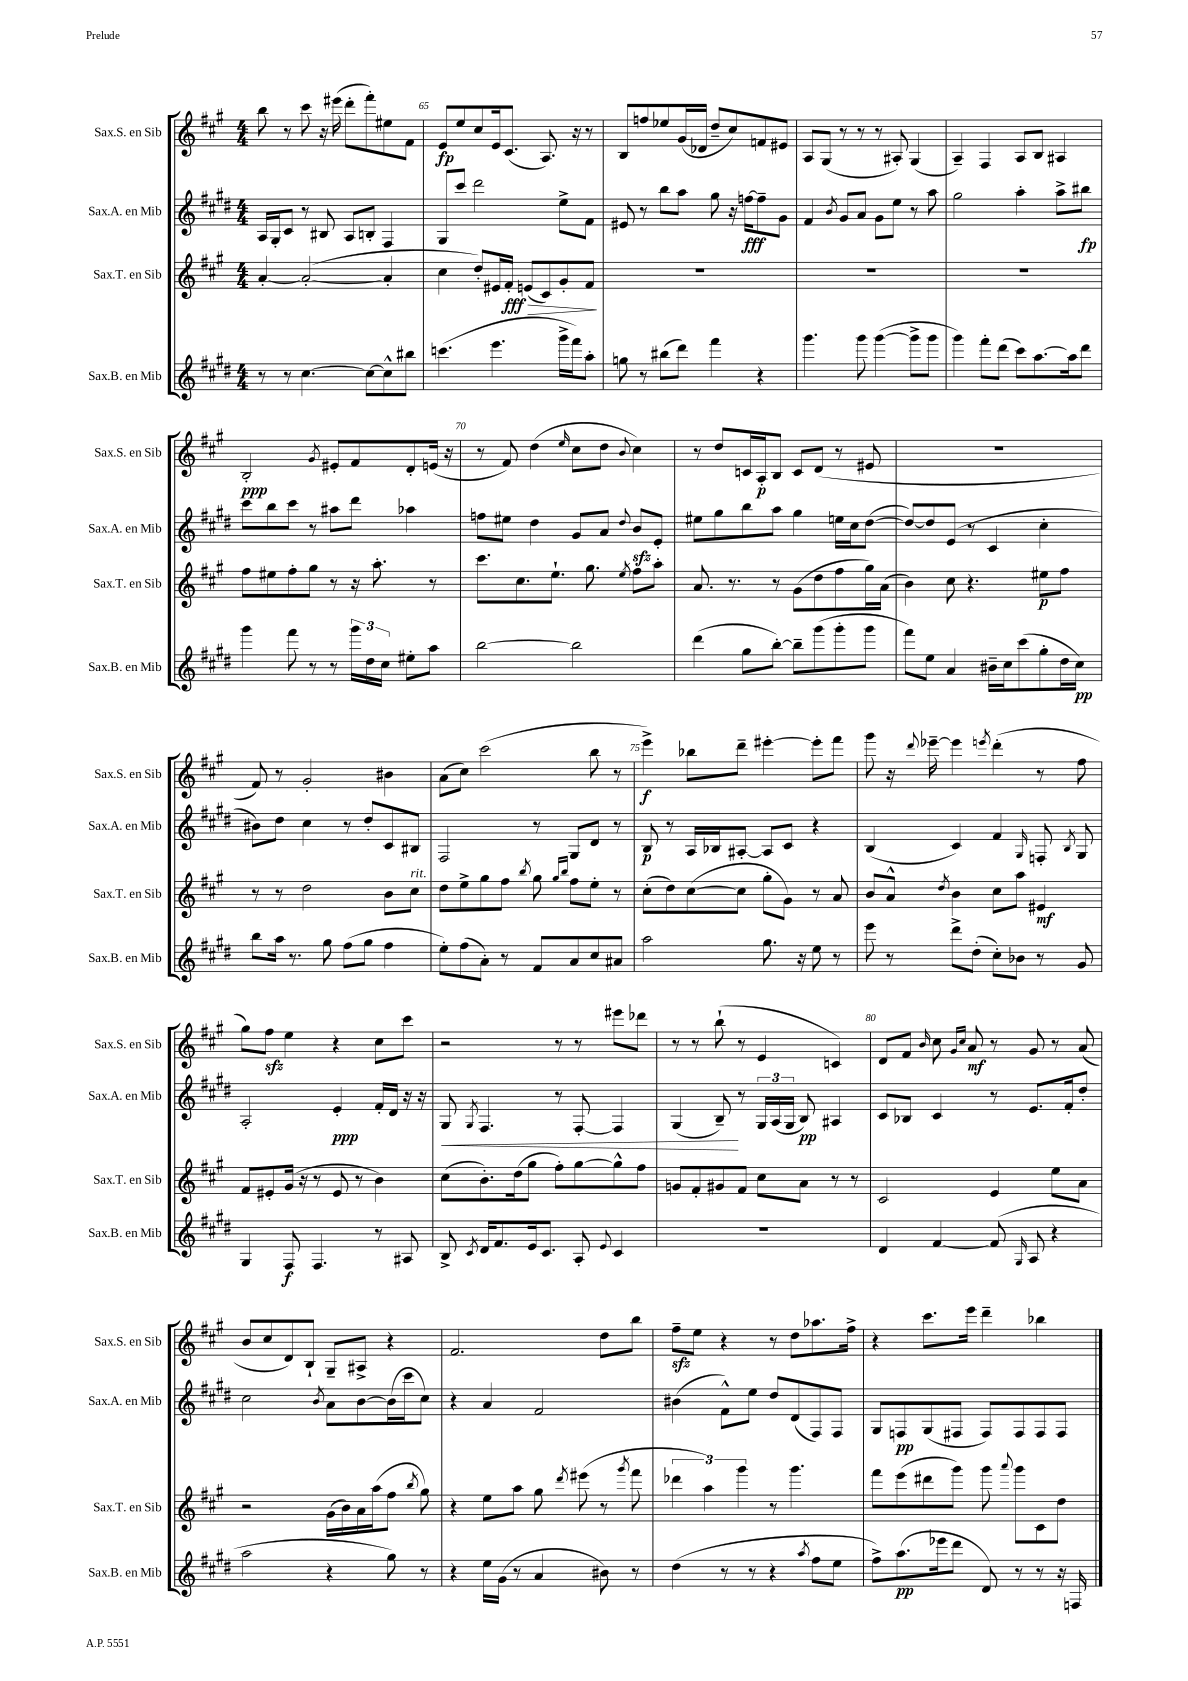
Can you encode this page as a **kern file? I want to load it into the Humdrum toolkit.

**kern	**dynam	**kern	**dynam	**kern	**dynam	**kern	**dynam
*part4	*part4	*part3	*part3	*part2	*part2	*part1	*part1
*staff4	*staff4	*staff3	*staff3	*staff2	*staff2	*staff1	*staff1
*I"Sax.B. en Mib	*	*I"Sax.T. en Sib	*	*I"Sax.A. en Mib	*	*I"Sax.S. en Sib	*
*I'Sax.B. en Mib	*	*I'Sax.T. en Sib	*	*I'Sax.A. en Mib	*	*I'Sax.S. en Sib	*
*clefG2	*	*clefG2	*	*clefG2	*	*clefG2	*
*k[f#c#g#d#]	*	*k[f#c#g#]	*	*k[f#c#g#d#]	*	*k[f#c#g#]	*
*M4/4	*	*M4/4	*	*M4/4	*	*M4/4	*
=64	=64	=64	=64	=64	=64	=64	=64
8r	.	[4a'/	.	16A/LL	.	8bb\	.
.	.	.	.	16G#'/J	.	.	.
8r	.	.	.	8c#/J	.	8r	.
[4.cc#\	.	(2a'/_	.	8r	.	8ccc#\	.
.	.	.	.	8B#X/	.	16r	.
.	.	.	.	.	.	(16eee#X\	.
.	.	.	.	8A/L	.	8ddd'\L	.
8cc#\L_	.	.	.	8Bn'/J	.	8fff#'\)	.
8cc#^^\]	.	4a'/]	.	4F#/	.	8ee#X\	.
8bb#X\J	.	.	.	.	.	8f#\J	.
=65	=65	=65	=65	=65	=65	=65	=65
(4.cccn\	.	4cc#\	.	8G#/L	.	8e/L	fp
.	.	.	.	8ccc#/J	.	8ee/	.
.	.	8dd'/L)	.	2ddd#\	.	8cc#/	.
4.eee\	.	16e#X/L	.	.	.	16e/k	.
!	!	!	!LO:HP:b	!	!	!	!
.	.	16f#'/JJ	> fff	.	.	(8.c#/J	.
.	.	(8en/L	.	.	.	.	.
.	.	8c#/)	.	.	.	8.A/)	.
16ggg#^\LL	.	8g#'/	.	8ee^\L	.	.	.
16fff#\J)	.	.	.	.	.	16r	.
8aa'\J	.	8f#/J	.	8f#\J	.	8r	.
.	.	.	]	.	.	.	.
=66	=66	=66	=66	=66	=66	=66	=66
8ggn\	.	1r	.	8e#X/	.	8B/L	.
8r	.	.	.	8r	.	8ffn/	.
(8bb#X\L	.	.	.	8bb\L	.	8ee-X/	.
8ddd#\J)	.	.	.	8aa\J	.	(16g#/L	.
.	.	.	.	.	.	16d-X/JJ	.
4fff#\	.	.	.	8gg#\	.	8dd~/L	.
.	.	.	.	16r	.	8cc#/)	.
.	.	.	.	[16ffn\KL	fff	.	.
4r	.	.	.	8ff~\]	.	8fn/	.
.	.	.	.	8g#\J	.	8e#X/J	.
=67	=67	=67	=67	=67	=67	=67	=67
4.ggg#\	.	1r	.	4f#/	.	8A/L	.
.	.	.	.	.	.	(8G#/J	.
.	.	.	.	8qb/	.	.	.
.	.	.	.	8g#/L	.	8r	.
8ggg#\	.	.	.	8a/J	.	8r	.
([4ggg#\	.	.	.	8g#\L	.	8r	.
.	.	.	.	8ee\J	.	8A#X'/)	.
8ggg#^\L]	.	.	.	8r	.	(4G#/	.
8ggg#\J	.	.	.	8aa\	.	.	.
=68	=68	=68	=68	=68	=68	=68	=68
4ggg#\)	.	1r	.	2gg#\	.	4A~/)	.
8fff#'\L	.	.	.	.	.	4F#/	.
(8ddd#\J	.	.	.	.	.	.	.
8ccc#\L)	.	.	.	4aa'\	.	8A/L	.
[8.aa\	.	.	.	.	.	8B/J	.
.	.	.	.	8aa^\L	.	4A#X/	.
16aa\k]	.	.	.	.	.	.	.
8ddd#\J	.	.	.	8bb#X\J	fp	.	.
!!LO:LB:g=z
=69	=69	=69	=69	=69	=69	=69	=69
4ggg#\	.	8ff#\L	.	8ccc#\L	.	2B'/	ppp
.	.	8ee#X\	.	8bb\	.	.	.
8fff#\	.	8ff#'\	.	8ccc#\J	.	.	.
8r	.	8gg#\J	.	8r	.	.	.
.	.	.	.	.	.	8qg#/	.
8r	.	8r	.	8aa#X\L	.	8e#X'/L	.
24ggg#\LL	.	16r	.	8ddd#\J	.	8f#/	.
24dd#\	.	.	.	.	.	.	.
.	.	8.aa'\	.	.	.	.	.
24cc#\JJ	.	.	.	.	.	.	.
8ee#X'\L	.	.	.	4aa-X\	.	8d'/	.
8aa\J	.	8r	.	.	.	(16en/Jk	.
.	.	.	.	.	.	16r	.
=70	=70	=70	=70	=70	=70	=70	=70
[2bb\	.	8.ccc#\L	.	8ffn\L	.	8r	.
.	.	.	.	8ee#X\J	.	8f#/)	.
.	.	8.cc#\	.	.	.	.	.
.	.	.	.	4dd#\	.	(4dd\	.
.	.	8.ee`\J	.	.	.	.	.
.	.	.	.	.	.	16qqee/	.
2bb\]	.	.	.	8g#/L	.	8cc#\L	.
.	.	8.gg#\	.	.	.	.	.
.	.	.	.	8a/J	.	8dd\J	.
.	.	8qee/	.	8qqdd#/	.	8qqb/	.
.	.	8ff#\L	.	8bzz/L	.	4cc#\)	.
.	.	8aa'\J	.	8e'/J	.	.	.
=71	=71	=71	=71	=71	=71	=71	=71
(4ddd#\	.	8.a/	.	8ee#X\L	.	8r	.
.	.	.	.	8gg#\	.	8dd/L	.
.	.	8.r	.	.	.	.	.
8gg#\L	.	.	.	8bb\	.	16cn/L	.
.	.	.	.	.	.	16A'/J	p
[8bb'\J)	.	8r	.	8aa\J	.	8B/J	.
8bb~\L]	.	(8g#\L	.	4gg#\	.	8c/L	.
(8ggg#\	.	8dd\	.	.	.	(8d/J	.
8ggg#'\	.	8ff#\	.	16een\LL	.	8r	.
.	.	.	.	16cc#\J	.	.	.
8ggg#\J	.	16gg#\L)	.	([8dd#\J	.	8e#X/	.
.	.	(16a\JJ	.	.	.	.	.
=72	=72	=72	=72	=72	=72	=72	=72
8fff#\L)	.	4b\)	.	8dd#/L_)	.	1r	.
8ee\J	.	.	.	8dd#/]	.	.	.
4a/	.	8cc#\	.	(8e/J	.	.	.
.	.	4.r	.	8r	.	.	.
16b#X~\LL	.	.	.	4c#/	.	.	.
16cc#\J	.	.	.	.	.	.	.
(8ccc#\	.	.	.	.	.	.	.
8gg#'\	.	8ee#X\L	p	4cc#'\	.	.	.
16dd#\L	.	8ff#\J	.	.	.	.	.
16cc#\JJ)	pp	.	.	.	.	.	.
!!LO:LB:g=z
=73	=73	=73	=73	=73	=73	=73	=73
8bb\L	.	8r	.	8b#X\L)	.	8f#/)	.
16aa\Jk	.	8r	.	8dd#\J	.	8r	.
8.r	.	.	.	.	.	.	.
.	.	2dd\	.	4cc#\	.	2g#'/	.
8gg#\	.	.	.	.	.	.	.
(8ff#\L	.	.	.	8r	.	.	.
8gg#\J	.	.	.	8dd#'/L	.	.	.
4ff#\	.	8b\L	.	8c#/	.	4b#X\	.
!	!	!LO:TX:a:i:t=rit.	!	!	!	!	!
.	.	8cc#\J	.	8B#X/J	.	.	.
=74	=74	=74	=74	=74	=74	=74	=74
8ee'\L)	.	8dd\L	.	2F#/	.	(8a\L	.
(8ff#\	.	8ee^\	.	.	.	8cc#\J)	.
8a'\J)	.	8gg#\	.	.	.	(2ccc#\	.
8r	.	8ff#\J	.	.	.	.	.
.	.	8qbb/	.	.	.	.	.
8f#/L	.	8gg#\	.	8r	.	.	.
.	.	16qqgg#/LL	.	.	.	.	.
.	.	16qqbb/JJ	.	.	.	.	.
8a/	.	8ff#\L	.	8G#/L	.	.	.
8cc#/	.	8ee'\J	.	8d#/J	.	8bb\	.
8a#X/J	.	8r	.	8r	.	8r	.
=75	=75	=75	=75	=75	=75	=75	=75
2aa\	.	(8cc#'\L	.	8B/	p	4eee^\)	f
.	.	8dd\)	.	8r	.	.	.
.	.	([8cc#\	.	16A/LL	.	8bb-X\L	.
.	.	.	.	16B-X/J	.	.	.
.	.	8cc#\J]	.	[8A#X'/J	.	8ddd~\J	.
8.gg#\	.	8gg#'\L	.	8A#/L]	.	[4eee#X'\	.
.	.	8g#\J)	.	8c#/J	.	.	.
16r	.	.	.	.	.	.	.
8ee\	.	8r	.	4r	.	8eee#'\L]	.
8r	.	8a/	.	.	.	8fff#\J	.
=76	=76	=76	=76	=76	=76	=76	=76
8eee\	.	8b/L	.	(4B/	.	8ggg#\	.
8r	.	8a^^/J	.	.	.	16r	.
.	.	.	.	.	.	8qqddd/	.
.	.	.	.	.	.	[16eee-X~\	.
.	.	8qdd/	.	.	.	.	.
8ddd#^\L	.	4b\	.	4c#/)	.	4eee-\]	.
(8dd#'\J	.	.	.	.	.	.	.
.	.	.	.	.	.	8qeeen/	.
8cc#'\L)	.	8cc#\L	.	4f#/	.	(4ddd'\	.
8b-X\J	.	8aa\J	.	.	.	.	.
.	.	.	.	16qqG#/	.	.	.
8r	.	4e#X/	mf	8Fn'/	.	8r	.
.	.	.	.	8qB/	.	.	.
8g#/	.	.	.	8G#/	.	8ff#\	.
!!LO:LB:g=z
=77	=77	=77	=77	=77	=77	=77	=77
4G#/	.	8f#/L	.	2A'/	.	8gg#\L)	.
.	.	8e#X'/	.	.	.	8ff#zz\J	.
8F#/	f	(16g#/Jk	.	.	.	4ee\	.
.	.	16r	.	.	.	.	.
4.F#/	.	8r	.	.	.	.	.
.	.	8e#/	.	4e'/	ppp	4r	.
.	.	8r	.	.	.	.	.
8r	.	4b\)	.	16f#'/LL	.	8cc#\L	.
.	.	.	.	16d#/JJ	.	.	.
8A#X/	.	.	.	16r	.	8ccc#\J	.
.	.	.	.	16r	.	.	.
=78	=78	=78	=78	=78	=78	=78	=78
!	!	!	!	!	!LO:HP:b	!	!
8B^/	.	(8cc#\L	.	8G#/	<	2r	.
8qc#/	.	.	.	8qG#/	.	.	.
16d#/KL	.	8.b'\)	.	4.F#/	.	.	.
8.f#/	.	.	.	.	.	.	.
.	.	(16dd\k	.	.	.	.	.
16e/k	.	8gg#\J	.	.	.	.	.
8.c#/J	.	.	.	.	.	.	.
.	.	8ff#'\L)	.	8r	.	8r	.
8A'/	.	[8gg#\	.	[8F#'/	.	8r	.
8qqe/	.	.	.	.	.	.	.
4c#/	.	8gg#^^\]	.	4F#/]	.	8eee#X\L	.
.	.	8ff#\J	.	.	.	8ddd-X\J	.
=79	=79	=79	=79	=79	=79	=79	=79
1r	.	8gn/L	.	(4G#/	.	8r	.
.	.	8f#'/	.	.	.	8r	.
.	.	8g#X/	.	8B~/)	.	(8bb`\	.
.	.	8f#/J	.	8r	[	8r	.
.	.	8cc#\L	.	24G#/LL	.	4e/	.
.	.	.	.	(24A/	.	.	.
.	.	.	.	24G#/JJ	.	.	.
.	.	8a\J	.	8B/)	pp	.	.
.	.	8r	.	4A#X/	.	4cn/)	.
.	.	8r	.	.	.	.	.
=80	=80	=80	=80	=80	=80	=80	=80
4d#/	.	2c#/	.	8c#/L	.	8d/L	.
.	.	.	.	8B-X/J	.	8f#/J	.
.	.	.	.	.	.	16qqb/	.
[4f#/	.	.	.	4c#/	.	8cc#\	.
.	.	.	.	.	.	16qqg#/LL	.
.	.	.	.	.	.	16qqcc#/JJ	.
.	.	.	.	.	.	8a/	mf
(8f#/]	.	4e/	.	8r	.	8r	.
16qqG#/	.	.	.	.	.	.	.
8A/	.	.	.	8.e/L	.	8g#/	.
4r	.	8ee\L	.	.	.	8r	.
.	.	.	.	16f#'/k	.	.	.
.	.	8a\J	.	8dd#'/J	.	(8a/	.
!!LO:LB:g=z
=81	=81	=81	=81	=81	=81	=81	=81
2aa\	.	2r	.	2cc#\	.	8b/L	.
.	.	.	.	.	.	8cc#/	.
.	.	.	.	.	.	8d/)	.
.	.	.	.	.	.	8B`/J	.
.	.	.	.	8qb/	.	.	.
4r	.	(16g#\LL	.	8a\L	.	8G#~/L	.
.	.	16b\)	.	.	.	.	.
.	.	16a\	.	[8b\	.	8A#X^/J	.
.	.	(16aa\J	.	.	.	.	.
8gg#\)	.	8ff#\J	.	(16b\L]	.	4r	.
.	.	.	.	16ccc#\J	.	.	.
.	.	8qbb/	.	.	.	.	.
8r	.	8gg#\)	.	8cc#\J)	.	.	.
=82	=82	=82	=82	=82	=82	=82	=82
4r	.	4r	.	4r	.	2.f#/	.
16ee\LL	.	8ee\L	.	4a/	.	.	.
(16g#\JJ	.	.	.	.	.	.	.
8r	.	8aa\J	.	.	.	.	.
4a/	.	8gg#\	.	2f#/	.	.	.
.	.	8qddd/	.	.	.	.	.
.	.	(8eee#X\	.	.	.	.	.
8b#X\)	.	8r	.	.	.	8dd\L	.
.	.	8qggg#/	.	.	.	.	.
8r	.	8fff#\	.	.	.	8bb\J	.
=83	=83	=83	=83	=83	=83	=83	=83
(4dd#\	.	6ddd-X\	.	(4b#X\	.	8ff#zz~\L	.
.	.	.	.	.	.	8ee\J	.
.	.	6aa\)	.	.	.	.	.
8r	.	.	.	8f#^^\L)	.	4r	.
.	.	6ggg#\	.	.	.	.	.
8r	.	.	.	8ee\J	.	.	.
4r	.	8r	.	8dd#/L	.	8r	.
.	.	4.ggg#\	.	(8d#/	.	8dd\L	.
8qaa/	.	.	.	.	.	.	.
8ff#\L	.	.	.	8F#/)	.	8.aa-X\	.
8ee\J	.	.	.	8F#/J	.	.	.
.	.	.	.	.	.	16ff#^\Jk	.
=84	=84	=84	=84	=84	=84	=84	=84
8ff#^\L)	.	8fff#\L	.	8G#/L	.	4r	.
(8.aa\	pp	(8eee\	.	8Fn/	pp	.	.
.	.	8ddd#X\	.	(8G#/	.	8.ccc#\L	.
16eee-X\k	.	.	.	.	.	.	.
8ddd#\J	.	8ggg#\J)	.	8F#X/J	.	.	.
.	.	.	.	.	.	16eee\Jk	.
8d#/)	.	8ggg#\	.	8F#/L)	.	4ddd~\	.
.	.	8qqaaa/	.	.	.	.	.
8r	.	8ggg#\L	.	8F#/	.	.	.
8r	.	8c#\	.	8F#/	.	4bb-X\	.
16r	.	8dd\J	.	8F#/J	.	.	.
16Fn/	.	.	.	.	.	.	.
==	==	==	==	==	==	==	==
*-	*-	*-	*-	*-	*-	*-	*-
